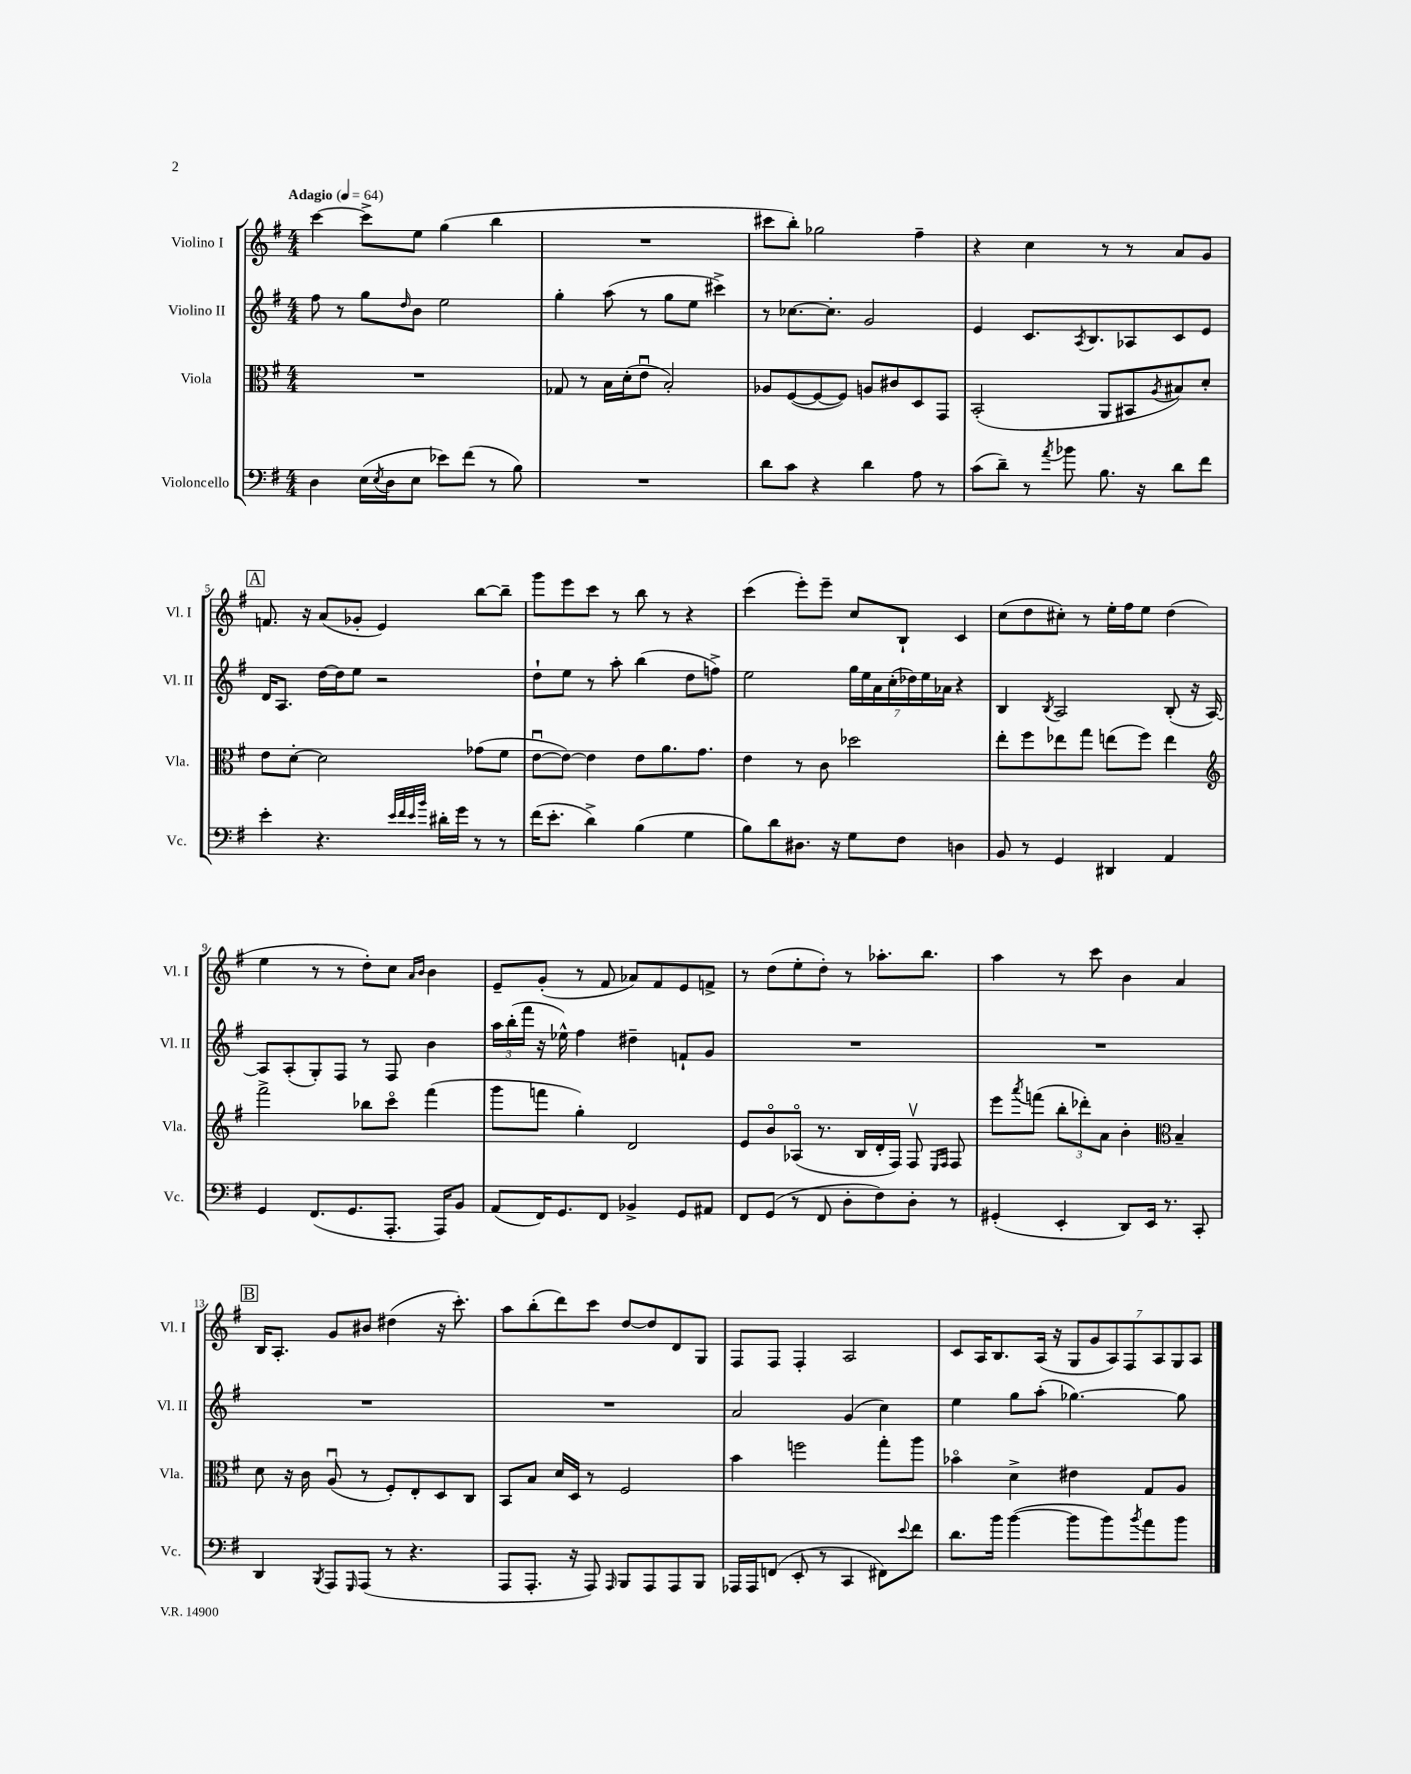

**kern	**kern	**kern	**kern
*staff4	*staff3	*staff2	*staff1
*clefF4	*clefC3	*clefG2	*clefG2
*k[f#]	*k[f#]	*k[f#]	*k[f#]
*M4/4	*M4/4	*M4/4	*M4/4
*MM64	*MM64	*MM64	*MM64
4D\	1r	8ff#\	[4ccc\
.	.	8r	.
(16E\LL	.	8gg\L	8ccc^\]L
8qE/	.	.	.
16D\J	.	.	.
.	.	16qqdd/	.
8E\J	.	8b\J	8ee\J
8e-\L)	.	2ee\	(4gg\
(8f#\J	.	.	.
8r	.	.	4bb\
8B\)	.	.	.
=	=	=	=
1r	8G-/	4gg'\	1r
.	8r	.	.
.	16B\LL	(8aa\	.
.	(16d'\J	.	.
.	8eu\J	8r	.
.	2B'/)	8gg\L	.
.	.	8ee\J	.
.	.	4ccc#^\)	.
=	=	=	=
8d\L	8A-/L	8r	8ccc#\L
8c\J	([8F#/	[8.cc-\L	8bb'\J)
4r	8F#/_	.	2gg-\
.	.	8.cc-'\]J	.
.	8F#/]J)	.	.
4d\	8A/L	2g/	.
.	8c#/	.	.
8A\	8D/	.	4ff#~\
8r	8GG/J	.	.
=	=	=	=
(8c\L	(2BB'/	4e/	4r
8d~\J)	.	.	.
8r	.	8.c/L	4cc\
8qa/	.	.	.
8b-\	.	.	.
.	.	8qA/	.
.	.	8.B/	.
8.B\	8AA/L	.	8r
.	8BB#/	8A-/	8r
16r	.	.	.
.	8qA/	.	.
8d\L	8B#/)	8c/	8a/L
8f#\J	8d'/J	8e/J	8g/J
=	=	=	=
4e'\	8e\L	16d/LK	8.f/
.	.	8.A/J	.
.	[8d'\J	.	.
.	.	.	16r
4.r	2d\]	[16dd\LL	(8a/L
.	.	16dd\]J	.
.	.	8ee\J	8g-'/J
.	.	2r	4e/)
32qqe/LLL	.	.	.
32qqf#/	.	.	.
32qqe/	.	.	.
32qqb/JJJ	.	.	.
16d#'\LL	.	.	.
16g\JJ	.	.	.
8r	(8g-\L	.	[8bb\L
8r	8f#\J	.	8bb~\]J
=	=	=	=
(16f#\LK	[8eu\L	8dd`\L	8ggg\L
8.e'\J	.	.	.
.	8e\_J)	8ee\J	8eee\
4d^\)	4e\]	8r	8ccc\J
.	.	8aa'\	8r
(4B\	8e\L	(4bb\	8bb\
.	8.a\	.	8r
4G\	.	8dd\L	4r
.	8.g\J	.	.
.	.	8ff^\J)	.
=	=	=	=
8B\L)	4e\	2ee\	(4ccc\
8d\	.	.	.
8.D#\J	8r	.	8eee'\L)
.	8c\	.	8eee~\J
16r	.	.	.
8G\L	2dd-\	28gg\LL	8cc/L
.	.	28ee\	.
.	.	28a\	.
.	.	(28cc'\	.
8F#\J	.	.	8B`/J
.	.	28dd-\)	.
.	.	28ee\	.
.	.	28a-\JJ	.
4D\	.	4r	4c/
=	=	=	=
8BB/	8ee'\L	4B/	(8cc\L
8r	8ff#\	.	8dd\
.	.	8qB/	.
4GG/	8ee-\	2A/	8cc#'\J)
.	8gg\J	.	8r
4DD#/	(8ee\L	.	16ee'\LL
.	.	.	16ff#\J
.	8ff#\J)	.	8ee\J
4AA/	4ee\	(8B'/	(4dd\
.	.	16r	.
.	.	[16A/)	.
=	=	=	=
*	*clefG2	*	*
4GG/	2fff#^\	8A/]L	4ee\
.	.	(8A'/	.
(8.FF#/L	.	8G'/)	8r
.	.	8F#/J	8r
8.GG/	.	.	.
.	8bb-\L	8r	8dd'\L)
8.AAA'/J	8ccco\J	8F#/	8cc\J
.	.	.	16qqa/LL
.	.	.	16qqb/JJ
.	(4fff#\	4b\	4b\
16AAA/LK)	.	.	.
8BB/J	.	.	.
=	=	=	=
(8AA/L	8ggg\L	24aa\LL	8e~/L
.	.	(24bb'\	.
.	.	24fff#\JJ	.
16FF#/K)	8fff\J	16r	(8g'/J
8.GG/	.	16ee-^^\)	.
.	4gg'\)	4ff#\	8r
8FF#/J	.	.	8f#/
4BB-^/	2d/	4dd#~\	8a-/L)
.	.	.	8f#/
8GG/L	.	8f`/L	8e/
8AA#/J	.	8g/J	8f^/J
=	=	=	=
8FF#/L	8e/L	1r	8r
(8GG/J	8bo/	.	(8dd\L
8r	(8A-o/J	.	8ee'\
8FF#/	8.r	.	8dd'\J)
8D'\L	.	.	8r
.	16B/LL	.	.
8F#\)	16d'/	.	8.aa-'\L
.	16F#/JJ)	.	.
8D'\J	8F#v/	.	.
.	.	.	8.bb\J
.	16qqE/LL	.	.
.	16qqF#/JJ	.	.
8r	8F#/	.	.
=	=	=	=
(4GG#'/	8eee\L	1r	4aa\
.	8qaaa/	.	.
.	(8fff\J	.	.
4EE'/	12bb'\L	.	8r
.	12ddd-'\)	.	.
.	.	.	8ccc\
.	12a\J	.	.
8DD/L)	4b'\	.	4b\
16EE/Jk	.	.	.
8.r	.	.	.
*	*clefC3	*	*
.	4B~/	.	4a/
8CC'/	.	.	.
=	=	=	=
4DD/	8d\	1r	16B/LK
.	.	.	8.A'/J
.	16r	.	.
.	16c\	.	.
8qBBB/	.	.	.
8AAA/L	(8Au/	.	8g/L
16qqGGG/	.	.	.
(8AAA/J	8r	.	8b#/J
8r	8F#'/L)	.	(4dd#\
4.r	8E'/	.	.
.	8D/	.	16r
.	.	.	8.ccc'\)
.	8C/J	.	.
=	=	=	=
8AAA/L	8BB/L	1r	8aa\L
8.AAA'/J	8B/J	.	(8bb'\
.	16d/LL	.	8ddd\)
16r	16D/JJ	.	.
8AAA/)	8r	.	8ccc\J
16qqAAA/	.	.	.
8BBB/L	2F#/	.	[8dd/L
8AAA/	.	.	8dd/]
8AAA/	.	.	8d/
8BBB/J	.	.	8G/J
=	=	=	=
16AAA-/LL	4b\	2a/	8F#/L
16AAA-/J	.	.	.
(8FF/J	.	.	8F#/J
8EE'/	2ff\	.	4F#'/
8r	.	.	.
4CC/	.	(4g/	2A/
8FF#\L)	8gg'\L	4cc\)	.
8qqe/	.	.	.
8f#\J	8aa\J	.	.
=	=	=	=
8.d\L	4b-o\	4ee\	8c/L
.	.	.	16A/K
16b\Jk	.	.	8.B/
([4b\	4d^\	8gg\L	.
.	.	(8aa'\J	(16A/Jk
.	.	.	16r
8b\]L	4e#\	[4.gg-\)	14G/L
.	.	.	14g/
8b\)	.	.	.
.	.	.	14A/)
.	.	.	14F#/
8qb/	.	.	.
8a\	8G/L	.	.
.	.	.	14A/
.	.	.	14G/
8b\J	8A/J	8gg-\]	.
.	.	.	14A/J
==	==	==	==
*-	*-	*-	*-
